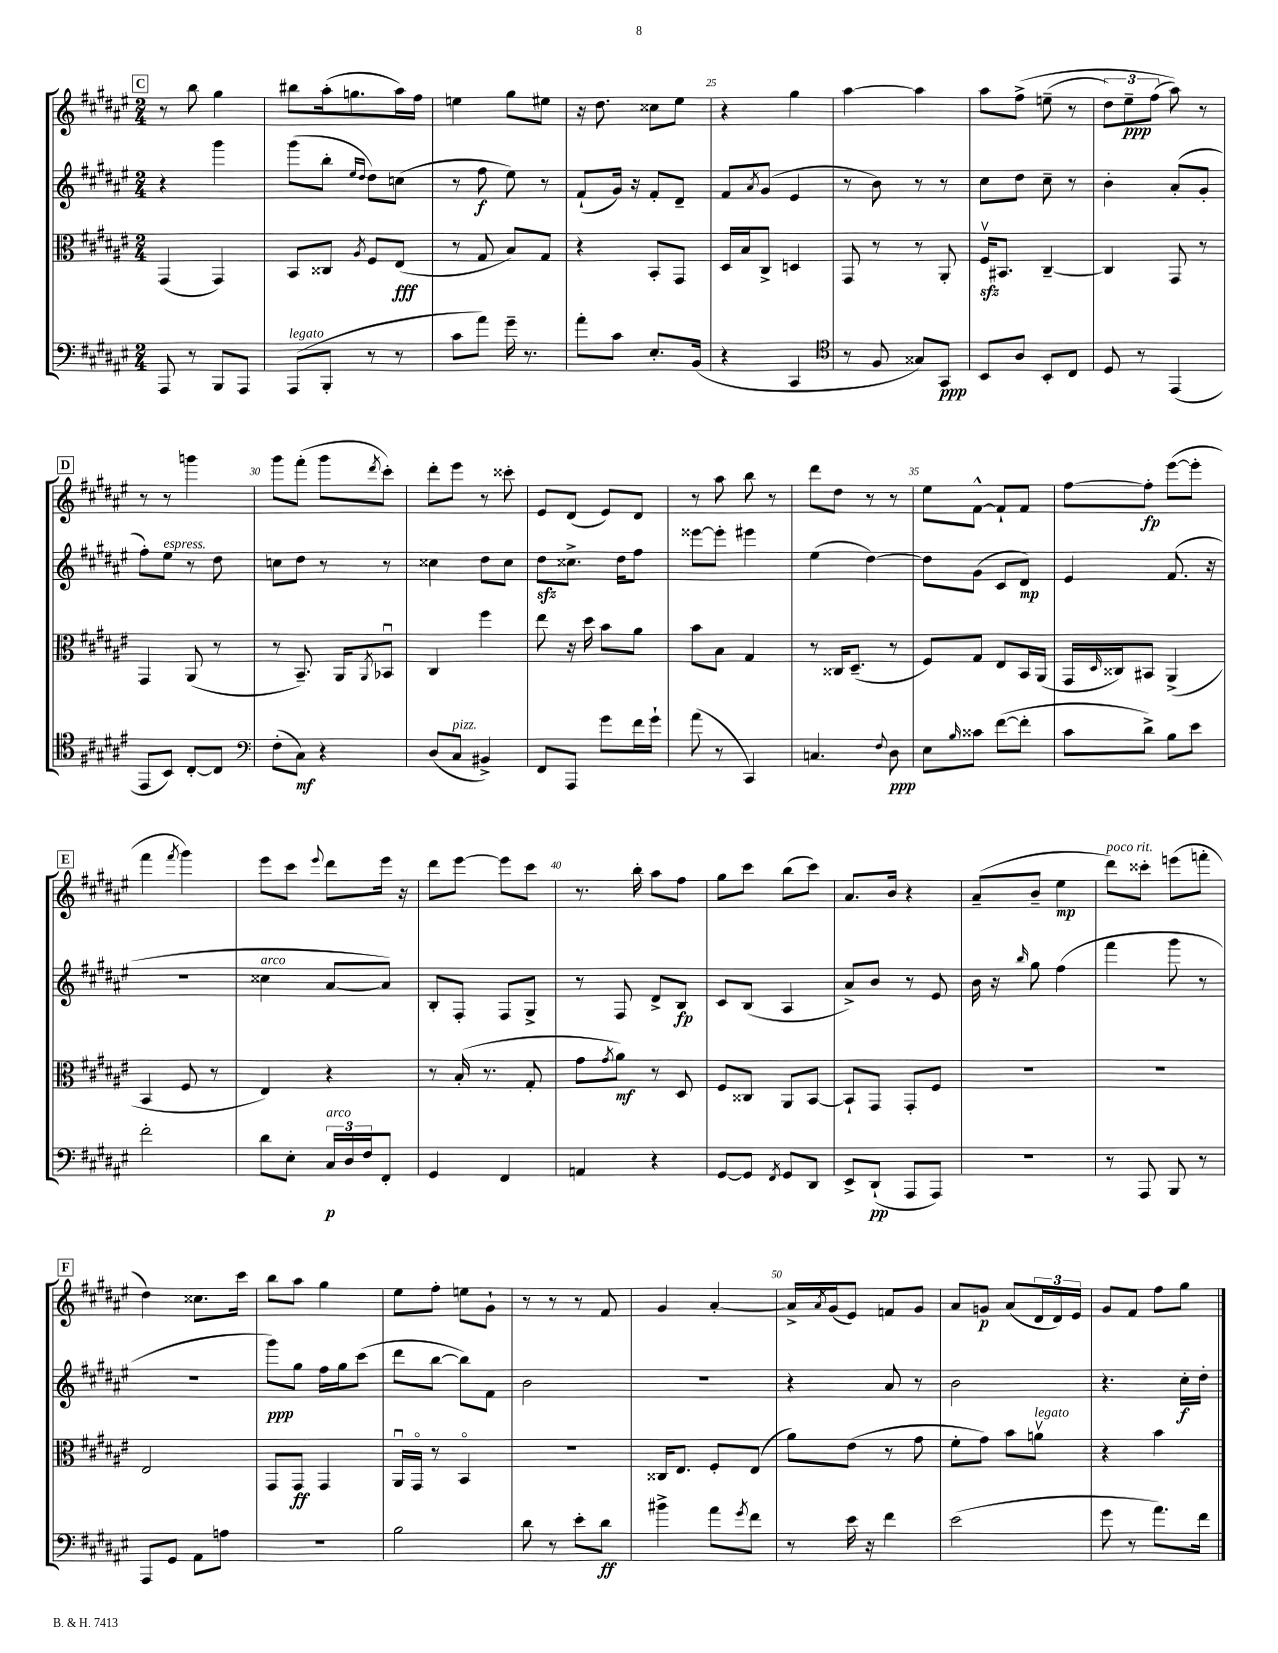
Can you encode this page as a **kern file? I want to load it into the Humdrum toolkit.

**kern	**kern	**kern	**kern
*staff4	*staff3	*staff2	*staff1
*clefF4	*clefC3	*clefG2	*clefG2
*k[f#c#g#d#a#e#]	*k[f#c#g#d#a#e#]	*k[f#c#g#d#a#e#]	*k[f#c#g#d#a#e#]
*M2/4	*M2/4	*M2/4	*M2/4
8AAA#	(4GG#	4r	8r
8r	.	.	8bb
8BBB	4GG#)	4ggg#	4gg#
8AAA#	.	.	.
=	=	=	=
(8AAA#	8BB	(8ggg#	8bb#
8BBB'	8C##	8bb'	(16aa#'
.	.	.	8.gg
.	.	16qqee#	.
.	8qA#	16qqdd#	.
8r	8F#	8dd#)	.
8r	(8E#	(8cc	16aa#)
.	.	.	16ff#
=	=	=	=
8c#	8r	8r	4ee
8a#)	8G#	8ff#	.
16g#~	8B)	8ee#)	8gg#
8.r	.	.	.
.	8G#	8r	8ee#
=	=	=	=
8a#'	4r	(8f#`	16r
.	.	.	8.dd#
8c#	.	16g#)	.
.	.	16r	.
8.E#'	8BB'	8f#'	8cc##
.	8GG#	8d#~	8ee#
(16BB	.	.	.
=	=	=	=
4r	16D#	8f#	4r
.	16B	.	.
.	.	8qa#	.
.	8C#^	(8g#	.
4CC#	4D	4e#	4gg#
=	=	=	=
*clefC4	*	*	*
8r	8GG#	8r	[4aa#
8F#	8r	8b)	.
8G##)	8r	8r	4aa#]
8GG#	8AA#'	8r	.
=	=	=	=
8BB	16F#v	8cc#	8aa#
.	8.BB#	.	.
8A#	.	8dd#	&(8ff#^
8BB'	[4C#~	8cc#~	(8ee~
8C#	.	8r	8r
=	=	=	=
8D#	4C#]	4b'	12dd#)
.	.	.	12ee#~
8r	.	.	.
.	.	.	(12ff#
(4EE#	8GG#	(8a#'	8aa#)&)
.	8r	8g#'	8r
=	=	=	=
8EE#	4GG#	8ff#')	8r
8BB)	.	8ee#	8r
[8C#'	(8AA#	8r	4ggg
8C#]	8r	8dd#	.
=	=	=	=
*clefF4	*	*	*
(8F#'	8r	8cc	8ggg#
8C#)	8.BB~)	8dd#	(8fff#'
4r	.	8r	8ggg#
.	16AA#	.	.
.	8qAA#	.	8qddd#
.	8BB-u	8r	8ccc#')
=	=	=	=
(8D#	4C#	4cc##	8ddd#'
8C#	.	.	8eee#
4BB#^)	4ff#	8dd#	8r
.	.	8cc##	8ccc##'
=	=	=	=
8FF#	8ee#	8dd#	8e#
8AAA#	16r	8.cc##^	(8d#
.	16dd#	.	.
8g#	8b	.	8e#)
.	.	16dd#	.
16f#	8a#	8ff#	8d#
16g#`	.	.	.
=	=	=	=
(8a#	8b	[8eee##	8r
8r	8B	8eee##']	8aa#
4CC#)	4G#	4eee#	8bb
.	.	.	8r
=	=	=	=
4.C	8r	(4ee#	8ddd#
.	16C##	.	8dd#
.	(8.D#~	.	.
.	.	[4dd#)	8r
8qqF#	.	.	.
8D#	8r	.	8r
=	=	=	=
8E#	8F#)	8dd#]	8ee#
16qqB	.	.	.
8c##	8G#	(8g#	[8f#^^
([8f#	8E#	8c#	8f#`]
8f#']	16BB	8d#)	8f#
.	(16AA#	.	.
=	=	=	=
8c#	16GG#	4e#	[8ff#
.	16qqD#	.	.
.	16C##)	.	.
8d#^)	8BB#	.	8ff#']
8B	(4AA#^	(8.f#	([8eee#
8e#	.	.	8eee#']
.	.	16r	.
=	=	=	=
2f#'	4BB	2r	4fff#
.	.	.	8qfff#
.	8F#	.	4ggg#)
.	8r	.	.
=	=	=	=
8d#	4E#)	4cc##	8eee#
8E#'	.	.	8ccc#
.	.	.	8qqeee#
24C#	4r	[8a#	8ddd#
24D#	.	.	.
24F#	.	.	.
8FF#'	.	8a#])	16eee#
.	.	.	16r
=	=	=	=
4GG#	8r	8B'	8ddd#
.	(16B'	8F#'	[8eee#
.	8.r	.	.
4FF#	.	8F#	8eee#]
.	8G#'	8G#^	8ccc#
=	=	=	=
4AA	8g#	8r	8.r
.	8qg#	.	.
.	8a#)	8F#	.
.	.	.	16bb'
4r	8r	8d#^	8aa#
.	8D#	8B	8ff#
=	=	=	=
[8GG#	8F#	8c#	8gg#
8GG#]	8C##	(8B	8ccc#
8qFF#	.	.	.
8GG#	8AA#	4A#	(8bb
8DD#	[8BB	.	8ccc#)
=	=	=	=
8EE#^	8BB`]	8a#^)	8.a#
(8DD#`	8GG#	8b	.
.	.	.	16b
8AAA#	8GG#'	8r	4r
8AAA#)	8F#	8e#	.
=	=	=	=
2r	2r	16b	(8a#~
.	.	16r	.
.	.	16qqbb	.
.	.	8gg#	8b~
.	.	(4ff#	4ee#
=	=	=	=
8r	2r	4fff#	8ddd#)
8AAA#	.	.	8ccc##'
8BBB	.	8ggg#	(8eee
8r	.	8r	8fff'
=	=	=	=
8AAA#	2E#	2r	4dd#)
8GG#	.	.	.
8AA#	.	.	8.cc##
8A	.	.	.
.	.	.	16ccc#
=	=	=	=
2r	8GG#	8ggg#)	8bb
.	8GG#	8gg#	8aa#
.	4GG#	16ff#	4gg#
.	.	16gg#	.
.	.	(8ccc#	.
=	=	=	=
2B	16AA#u	8ddd#	8ee#
.	16GG#o	.	.
.	8r	[8bb	8ff#'
.	4BBo	8bb])	8ee
.	.	8f#	8g#`
=	=	=	=
8d#	2r	2b	8r
8r	.	.	8r
8e#'	.	.	8r
8d#	.	.	8f#
=	=	=	=
4b#^	16C##	2r	4g#
.	8.E#	.	.
8a#	8F#'	.	[4a#'
8qg#	.	.	.
8f#	(8E#	.	.
=	=	=	=
8r	8a#)	4r	16a#^]
.	.	.	8qa#
.	.	.	(16g#
16e#	(8e#	.	8e#)
16r	.	.	.
4f#	8r	8a#	8f
.	8g#	8r	8g#
=	=	=	=
(2e#	8f#'	2b	8a#
.	8g#)	.	8g
.	8b	.	(8a#
.	8av	.	24d#
.	.	.	24d#)
.	.	.	24e#
=	=	=	=
8g#	4r	4.r	8g#
8r	.	.	8f#
8.a#)	4b	.	8ff#
.	.	16cc#'	8gg#
16f#	.	16dd#'	.
==	==	==	==
*-	*-	*-	*-
